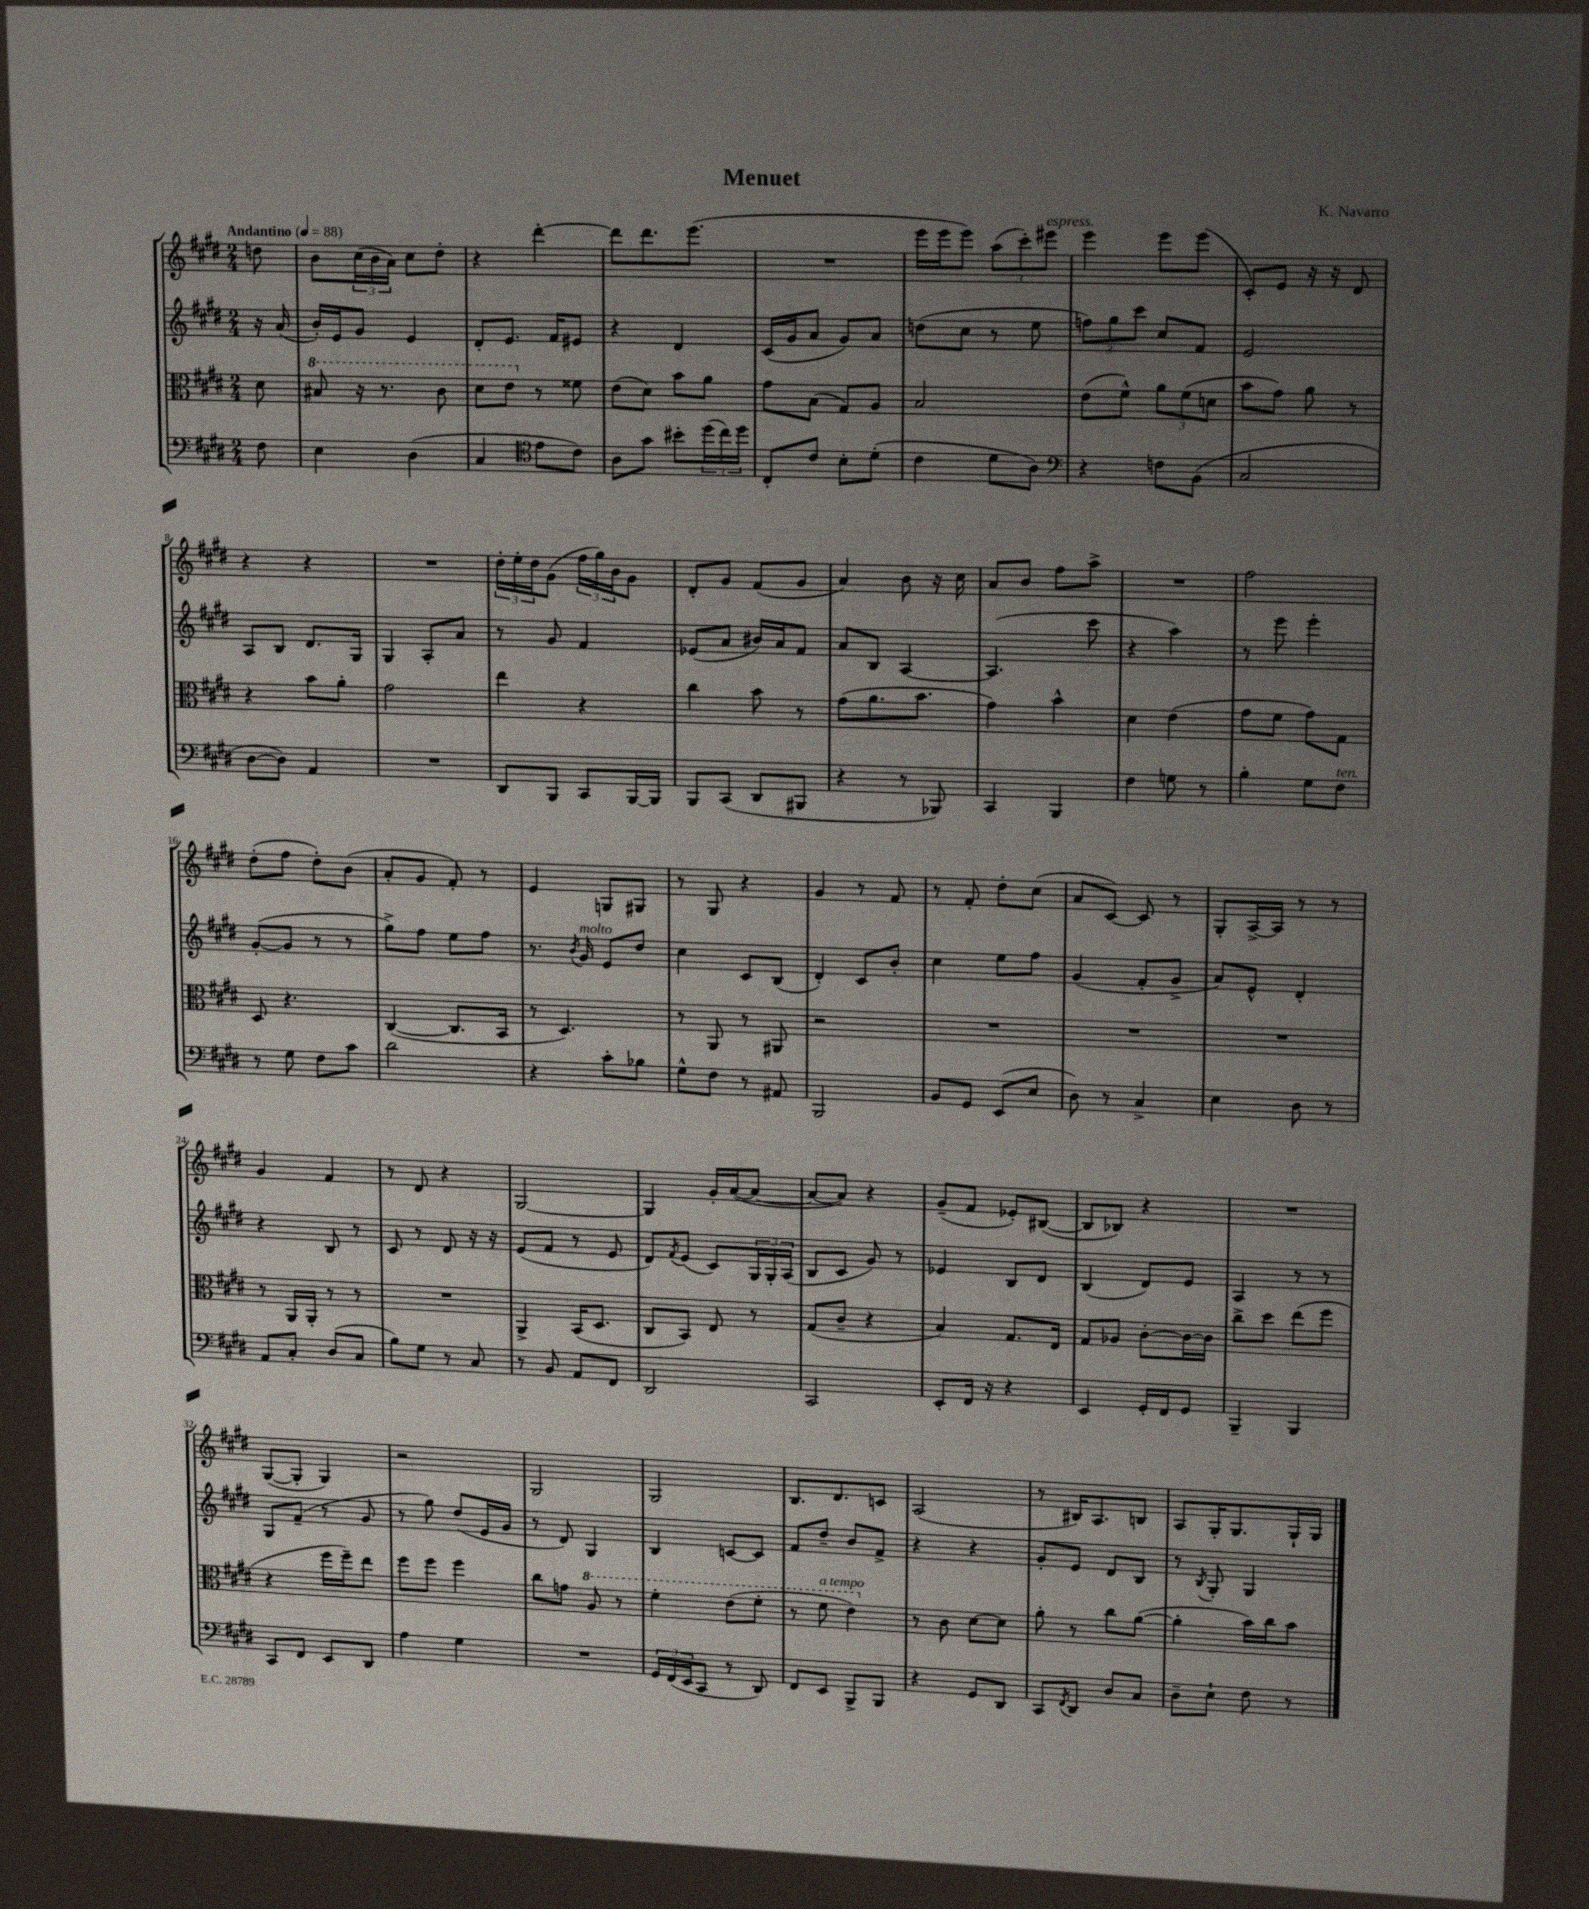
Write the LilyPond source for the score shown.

\header { title = "Menuet" composer = "K. Navarro" }
<<
\new StaffGroup <<
\new Staff = "s0" {
    \clef treble \key e \major \numericTimeSignature \time 2/4 \partial 8 \tempo "Andantino" 4 = 88
    d''8 |
    b'8 \tuplet 3/2 { cis''16( b'16 a'16) } cis''8 dis''8-. |
    r4 dis'''4~-. |
    dis'''8 dis'''8. e'''8.( |
    R2 |
    e'''16 e'''16 e'''8) \tuplet 3/2 { a''8( cis'''8-.) eis'''8^\markup { \italic "espress." } } |
    e'''4 e'''8 e'''8( |
    cis'8-.) e'8 r16 r16 dis'8 |
    r4 r4 |
    R2 |
    \tuplet 3/2 { dis''16-. e''16-. dis''16 } gis'8( \tuplet 3/2 { fis''16 gis''16) b'16 } gis'8 |
    dis'8-. gis'8 fis'8( gis'8 |
    a'4) b'8 r16 cis''16 |
    a'8 b'8 fis''8 a''8-> |
    R2 |
    fis''2 |
    dis''8-.( fis''8 dis''8-.) b'8( |
    a'8-. gis'8 fis'8-.) r8 |
    e'4 g8 gis8 |
    r8 gis8 r4 |
    gis'4 r8 fis'8 |
    r8 fis'8-. dis''8-. cis''8( |
    a'8 cis'8~) cis'8 r8 |
    gis8-. a16~-> a16 r8 r8 |
    gis'4 fis'4 |
    r8 dis'8 r4 |
    gis2~ |
    gis4 gis'16-. a'16~( a'8~ |
    a'8~ a'8) r4 |
    gis'8--( fis'8 ees'8-.) bis8~( |
    bis8 bes8) r4 |
    R2 |
    gis8~( gis8-. gis4) |
    r2 |
    gis2 |
    gis2 |
    b8. dis'8. c'8 |
    a2( |
    r8 bis16) a8. b8 |
    a8 gis16-. gis8. gis16-! gis16 \bar "|." |
}
\new Staff = "s1" {
    \clef treble \key e \major \numericTimeSignature \time 2/4 \partial 8
    r16 a'16( |
    b'16-.) e'16 gis'8 e'4 |
    dis'8-. e'8. fis'16 eis'8 |
    r4 dis'4 |
    cis'16( gis'16 a'8 gis'8) a'8 |
    d''8( cis''8 r8 e''8 |
    \tuplet 3/2 { f''8) gis''8 cis'''8 } cis''8 fis'8 |
    e'2 |
    a8 b8 dis'8. gis16 |
    gis4 a8-. a'8 |
    r8 gis'8 fis'4 |
    ees'8( a'8 bis'16) a'16 fis'8 |
    a'8 b8 a4~ |
    a4.( cis'''8 |
    r4 a''4) |
    r8 e'''8 e'''4-. |
    gis'8~-.( gis'8 r8 r8 |
    gis''8->) fis''8 e''8 fis''8 |
    r8. \acciaccatura { b'8 } gis'16^\markup { \italic "molto" } e'8 dis''8 |
    cis''4 cis'8 b8( |
    dis'4-.) cis'8 b'8-. |
    cis''4 e''8 fis''8 |
    gis'4( fis'8-. gis'8-> |
    a'8) e'8-^ dis'4-. |
    r4 b8 r8 |
    cis'8 r8 dis'8 r16 r16 |
    e'8( fis'8 r8 e'8 |
    dis'8) \acciaccatura { fis'8 } e'8( cis'8) \tuplet 3/2 { gis16 gis16-. a16( } |
    b8 cis'8 gis'8) r8 |
    ees'4 b8 dis'8 |
    b4( dis'8) e'8 |
    a4 r8 r8 |
    gis8 fis'8--( r8 gis'8 |
    r8 gis''8) dis''8( e'16 gis'16 |
    r8 dis'8) gis4 |
    b4 c'8~ c'8 |
    fis'8 dis''8-- b'8 fis'8-> |
    r4 r4 |
    gis'8-. e'8 dis'8 b8 |
    r8 \acciaccatura { b8 } gis8-. gis4 \bar "|." |
}
\new Staff = "s2" {
    \clef alto \key e \major \numericTimeSignature \time 2/4 \partial 8
    dis'8 |
    \ottava #1 bis'8 r16 r8. cis''8 |
    dis''8 e''8 \ottava #0 r8 fisis'8 |
    e'8( dis'8) b'8 a'8 |
    gis'8 b8( gis8) a8 |
    b2 |
    e'8( fis'8-^) \tuplet 3/2 { a'8 fis'8( d'8 } |
    b'8 gis'8) a'8 r8 |
    r4 b'8 a'8-. |
    gis'2 |
    e''4 r4 |
    cis''4 b'8 r8 |
    gis'8( a'8. b'8. |
    gis'4) b'4-^ |
    dis'4 e'4( |
    gis'8 fis'8 gis'8) gis8 |
    dis8 r4. |
    cis4~( cis8. b,16 |
    r8 dis4.) |
    r8 a,8 r8 ais,8 |
    r2 |
    R2 |
    R2 |
    R2 |
    r8 a,16 a,16-. r8 r8 |
    R2 |
    a,4-> b,16( dis8. |
    cis8 b,8) e8 r8 |
    gis8( cis'8-- r4 |
    b4) gis8. e16 |
    gis8 aes8 cis'8~-. cis'16~ cis'16 |
    cis''8-> dis''8 e''8( fis''8 |
    r4 fis''16 fis''16--) e''8 |
    fis''8 fis''8 fis''4 |
    cis''8 g'8 \ottava #1 a'8 r8 |
    fis''4-. e''8( fis''8-. |
    r8 fis''8^\markup { \italic "a tempo" } e''4) \ottava #0 |
    r8 cis'8 dis'8~ dis'8 |
    a'8-. r8 cis''8 a'8~( |
    a'4-. b'16) cis''16 b'8 \bar "|." |
}
\new Staff = "s3" {
    \clef bass \key e \major \numericTimeSignature \time 2/4 \partial 8
    fis8 |
    e4 dis4( |
    cis4 \clef tenor e'8 cis'8) |
    a8 gis'8 bis'8-. \tuplet 3/2 { dis''16( cis''16) dis''16 } |
    cis8-. cis'8 b8-. dis'8-.( |
    cis'4 dis'8 a8) |
    \clef bass r4 f8 b,8( |
    cis2 |
    dis8~ dis8) a,4 |
    R2 |
    dis,8 b,,8 cis,8 b,,16~ b,,16 |
    b,,8 cis,8( dis,8 bis,,8 |
    r4 r8 bes,,8) |
    cis,4 b,,4 |
    fis4 g8 r8 |
    b4-. gis8 fis8^\markup { \italic "ten." } |
    r8 gis8 fis8 cis'8 |
    dis'2 |
    r4 cis'8-. bes8 |
    gis8-^ fis8 r8 ais,8 |
    b,,2 |
    b,8 gis,8 e,8( e8 |
    dis8) r8 cis4-> |
    e4 dis8 r8 |
    a,8 cis8-. dis8( cis8 |
    b8) gis8 r8 cis8 |
    r8 b,8 a,8 fis,8 |
    dis,2 |
    cis,2 |
    e,8-. fis,16 r16 r4 |
    e,4 gis,16-. fis,16 gis,8 |
    b,,4-- b,,4 |
    cis,8 fis,8 e,8 dis,8 |
    a4 gis4 |
    R2 |
    \tuplet 3/2 { gis,16 fis,16( e,16 } cis,8 r8 dis,8) |
    fis,8 e,8 b,,8-> b,,8 |
    r4 gis,8 dis,8 |
    cis,8 \acciaccatura { fis,8 } dis,8 dis8 cis8 |
    dis8-- e8-! fis8 r8 \bar "|." |
}
>>
>>
